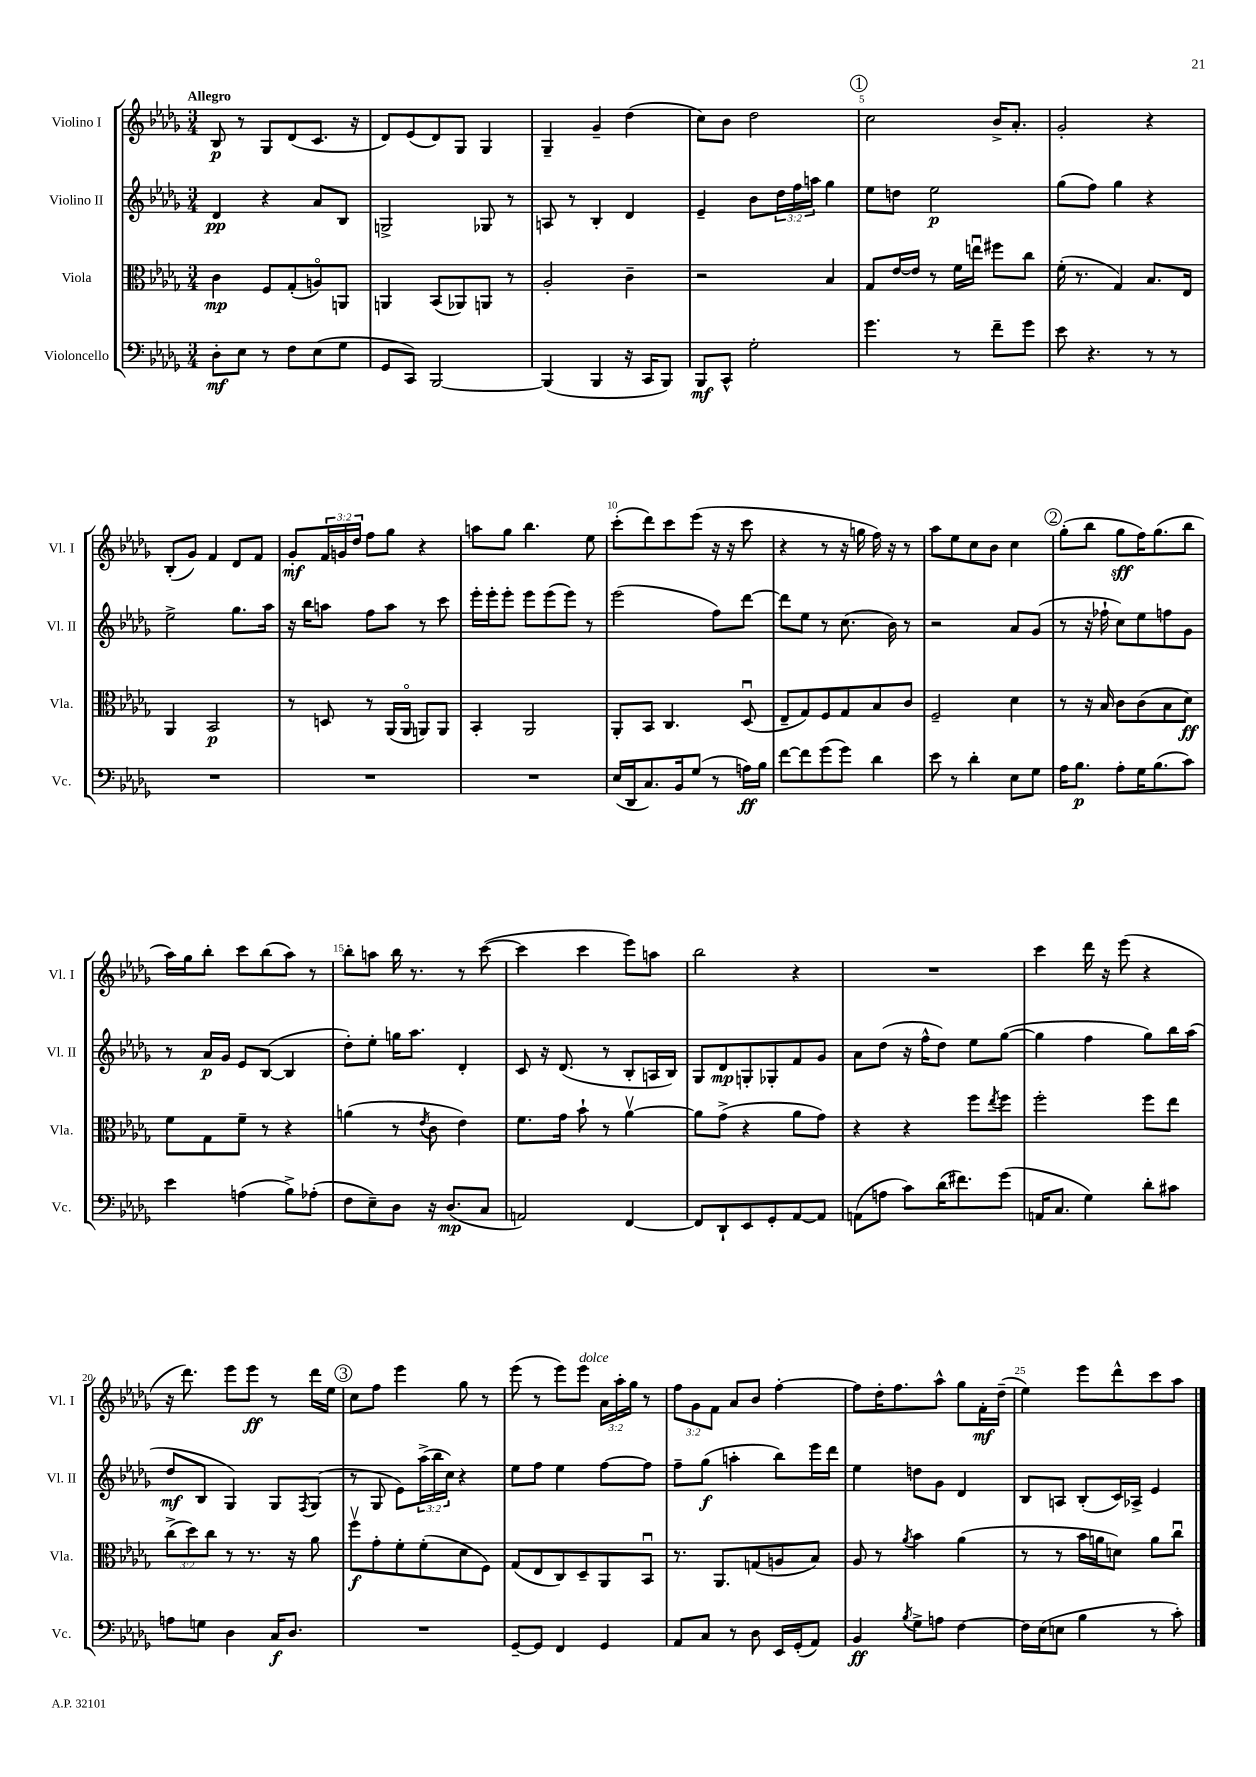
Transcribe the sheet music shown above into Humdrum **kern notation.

**kern	**dynam	**kern	**dynam	**kern	**dynam	**kern	**dynam
*part4	*part4	*part3	*part3	*part2	*part2	*part1	*part1
*staff4	*staff4	*staff3	*staff3	*staff2	*staff2	*staff1	*staff1
*I"Violoncello	*	*I"Viola	*	*I"Violino II	*	*I"Violino I	*
*I'Vc.	*	*I'Vla.	*	*I'Vl. II	*	*I'Vl. I	*
*clefF4	*	*clefC3	*	*clefG2	*	*clefG2	*
*k[b-e-a-d-g-]	*	*k[b-e-a-d-g-]	*	*k[b-e-a-d-g-]	*	*k[b-e-a-d-g-]	*
*M3/4	*	*M3/4	*	*M3/4	*	*M3/4	*
=1	=1	=1	=1	=1	=1	=1	=1
!	!	!	!	!	!	!LO:TX:a:B:t=Allegro	!
8D-'\L	mf	4c\	mp	4d-/	pp	8B-/	p
8E-\J	.	.	.	.	.	8r	.
8r	.	8F/L	.	4r	.	8G-/L	.
8F\L	.	(8G-'/	.	.	.	(8d-/	.
(8E-\	.	8An/)	.	8a-/L	.	8.c/J	.
8G-\J	.	8AAn/J	.	8B-/J	.	.	.
.	.	.	.	.	.	16r	.
=2	=2	=2	=2	=2	=2	=2	=2
8GG-/L	.	4AAn/	.	2Gn^/	.	8d-/L)	.
8CC/J)	.	.	.	.	.	(8e-/	.
[2BBB-/	.	(8BB-/L	.	.	.	8d-/)	.
.	.	8AA-X/)	.	.	.	8G-/J	.
.	.	8AAn/J	.	8G-X/	.	4G-/	.
.	.	8r	.	8r	.	.	.
=3	=3	=3	=3	=3	=3	=3	=3
(4BBB-/]	.	2A-'/	.	8An/	.	4G-~/	.
.	.	.	.	8r	.	.	.
4BBB-/	.	.	.	4B-'/	.	4g-~/	.
16r	.	4c~\	.	4d-/	.	(4dd-\	.
16CC/KL	.	.	.	.	.	.	.
8BBB-/J)	.	.	.	.	.	.	.
=4	=4	=4	=4	=4	=4	=4	=4
8BBB-/L	mf	2r	.	4e-~/	.	8cc\L)	.
8CC^^/J	.	.	.	.	.	8b-\J	.
2G-'\	.	.	.	8b-\L	.	2dd-\	.
.	.	.	.	24dd-\L	.	.	.
.	.	.	.	24ff\	.	.	.
.	.	.	.	24aan\JJ	.	.	.
.	.	4B-/	.	4gg-\	.	.	.
!!LO:REH:place=s1:t=1
=5	=5	=5	=5	=5	=5	=5	=5
4.g-\	.	8G-/L	.	8ee-\L	.	2cc\	.
.	.	[16e-/L	.	8ddn\J	.	.	.
.	.	16e-/JJ]	.	.	.	.	.
.	.	8r	.	2ee-\	p	.	.
8r	.	16f\LL	.	.	.	.	.
.	.	16eenu\JJ	.	.	.	.	.
8f~\L	.	8ff#X\L	.	.	.	16b-^/KL	.
.	.	.	.	.	.	8.a-'/J	.
8g-\J	.	8cc\J	.	.	.	.	.
=6	=6	=6	=6	=6	=6	=6	=6
8e-\	.	(16f'\	.	(8gg-\L	.	2g-'/	.
.	.	8.r	.	.	.	.	.
4.r	.	.	.	8ff\J)	.	.	.
.	.	4G-/)	.	4gg-\	.	.	.
8r	.	8.B-/L	.	4r	.	4r	.
8r	.	.	.	.	.	.	.
.	.	16E-/Jk	.	.	.	.	.
!!LO:LB:g=z
=7	=7	=7	=7	=7	=7	=7	=7
2.r	.	4AA-/	.	2ee-^\	.	(8B-'/L	.
.	.	.	.	.	.	8g-/J)	.
.	.	2BB-/	p	.	.	4f/	.
.	.	.	.	8.gg-\L	.	8d-/L	.
.	.	.	.	.	.	8f/J	.
.	.	.	.	16aa-\Jk	.	.	.
=8	=8	=8	=8	=8	=8	=8	=8
2.r	.	8r	.	16r	.	8g-'/L	mf
.	.	.	.	16bb-\KL	.	.	.
.	.	8Dn/	.	8aan\J	.	24f/L	.
.	.	.	.	.	.	24gn/	.
.	.	.	.	.	.	24dd-/JJ	.
.	.	8r	.	8ff\L	.	8ff\L	.
.	.	(16AA-/LL	.	8aa\J	.	8gg-\J	.
.	.	16AA-/JJ	.	.	.	.	.
.	.	8AAn/L)	.	8r	.	4r	.
.	.	8AA/J	.	8ccc\	.	.	.
=9	=9	=9	=9	=9	=9	=9	=9
2.r	.	4BB-'/	.	16eee-'\LL	.	8aan\L	.
.	.	.	.	16eee-'\J	.	.	.
.	.	.	.	8eee-'\J	.	8gg-\J	.
.	.	2AA-/	.	8eee-\L	.	4.bb-\	.
.	.	.	.	(8eee-\	.	.	.
.	.	.	.	8eee-\J)	.	.	.
.	.	.	.	8r	.	8ee-\	.
=10	=10	=10	=10	=10	=10	=10	=10
(16E-/LL	.	8AA-'/L	.	(2eee-\	.	(8ccc'\L	.
16DD-/J	.	.	.	.	.	.	.
8.C/)	.	8BB-/J	.	.	.	8ddd-\)	.
.	.	4.C/	.	.	.	8ccc\	.
16BB-/k	.	.	.	.	.	.	.
(8G-/J	.	.	.	.	.	(8eee-\J	.
8r	.	.	.	8ff\L)	.	16r	.
.	.	.	.	.	.	16r	.
16An\LL)	ff	(8D-u/	.	[8ddd-\J	.	8ccc\	.
16B-\JJ	.	.	.	.	.	.	.
=11	=11	=11	=11	=11	=11	=11	=11
[8f\L	.	8E-~/L	.	8ddd-\L]	.	4r	.
8f\]	.	8G-/)	.	8ee-\J	.	.	.
(8g-\	.	8F/	.	8r	.	8r	.
8g-\J)	.	8G-/	.	(8.cc\	.	16r	.
.	.	.	.	.	.	16ggn\	.
4d-\	.	8B-/	.	.	.	16ff\)	.
.	.	.	.	16b-\)	.	16r	.
.	.	8c/J	.	8r	.	8r	.
=12	=12	=12	=12	=12	=12	=12	=12
8e-\	.	2F~/	.	2r	.	8aa-\L	.
8r	.	.	.	.	.	8ee-\	.
4d-'\	.	.	.	.	.	8cc\	.
.	.	.	.	.	.	8b-\J	.
8E-\L	.	4d-\	.	8a-/L	.	4cc\	.
8G-\J	.	.	.	(8g-/J	.	.	.
!!LO:REH:place=s1:t=2
=13	=13	=13	=13	=13	=13	=13	=13
16A-\KL	.	8r	.	8r	.	(8gg-'\L	.
8.B-\J	p	.	.	.	.	.	.
.	.	16r	.	16r	.	8bb-\J	.
.	.	16B-/	.	16ff-X`\	.	.	.
8A-'\L	.	8c\L	.	8cc\L)	.	8gg-\L	sff
16G-\K	.	(8c\	.	8ee-\	.	16ff\K)	.
(8.B-\	.	.	.	.	.	(8.gg-\	.
.	.	8B-\	.	8ffn\	.	.	.
8c\J)	.	8d-\J)	ff	8g-\J	.	8bb-\J	.
!!LO:LB:g=z
=14	=14	=14	=14	=14	=14	=14	=14
4e-\	.	8f\L	.	8r	.	16aa-\LL)	.
.	.	.	.	.	.	16gg-\J	.
.	.	8G-\	.	16a-/LL	p	8bb-'\J	.
.	.	.	.	16g-/JJ	.	.	.
(4An\	.	8f~\J	.	8e-/L	.	8ccc\L	.
.	.	8r	.	([8B-/J	.	(8bb-\	.
8B-^\L)	.	4r	.	4B-/]	.	8aa-\J)	.
(8A-X'\J	.	.	.	.	.	8r	.
=15	=15	=15	=15	=15	=15	=15	=15
8F\L	.	(4an\	.	8dd-'\L)	.	8bb-'\L	.
8E-~\)	.	.	.	8ee-'\J	.	8aan\J	.
8D-\J	.	8r	.	16ggn\KL	.	16bb-\	.
.	.	.	.	8.aa-\J	.	8.r	.
.	.	8qe-/	.	.	.	.	.
16r	.	8c\	.	.	.	.	.
(8.D-/L	mp	.	.	.	.	.	.
.	.	4e-\)	.	4d-'/	.	8r	.
8C/J	.	.	.	.	.	([8ccc\	.
=16	=16	=16	=16	=16	=16	=16	=16
2AAn/)	.	8.f\L	.	8c/	.	4ccc\]	.
.	.	.	.	16r	.	.	.
.	.	16g-\Jk	.	(8.d-/	.	.	.
.	.	8b-`\	.	.	.	4ccc\	.
.	.	8r	.	8r	.	.	.
[4FF/	.	[4a-v\	.	8B-'/L	.	8eee-\L)	.
.	.	.	.	16An/L	.	8aan\J	.
.	.	.	.	16B-/JJ)	.	.	.
=17	=17	=17	=17	=17	=17	=17	=17
8FF/L]	.	8a-\L]	.	8G-/L	.	2bb-\	.
8DD-`/	.	(8g-^\J	.	8d-/	mp	.	.
8EE-/	.	4r	.	8Gn'/	.	.	.
8GG-'/	.	.	.	8G-X'/	.	.	.
[8AA-/	.	8a-\L	.	8f/	.	4r	.
8AA-/J]	.	8g-\J)	.	8g-/J	.	.	.
=18	=18	=18	=18	=18	=18	=18	=18
(8AAn\L	.	4r	.	8a-\L	.	2.r	.
8An\J	.	.	.	(8dd-\J	.	.	.
8c\L)	.	4r	.	16r	.	.	.
.	.	.	.	16ff^^\KL	.	.	.
(16d-\K	.	.	.	8dd-\J)	.	.	.
8.f#X\)	.	.	.	.	.	.	.
.	.	8ff\L	.	8ee-\L	.	.	.
.	.	8qee-/	.	.	.	.	.
(8g-\J	.	8ff\J	.	([8gg-\J	.	.	.
=19	=19	=19	=19	=19	=19	=19	=19
16AAn/KL	.	2ff'\	.	4gg-\]	.	4ccc\	.
8.C/J	.	.	.	.	.	.	.
4G-\)	.	.	.	4ff\	.	16ddd-\	.
.	.	.	.	.	.	16r	.
.	.	.	.	.	.	(8eee-\	.
8d-'\L	.	8ff\L	.	8gg-\L)	.	4r	.
8c#X\J	.	8ee-\J	.	16bb-\L	.	.	.
.	.	.	.	(16aa-\JJ	.	.	.
!!LO:LB:g=z
=20	=20	=20	=20	=20	=20	=20	=20
8An\L	.	(12cc^\L	.	8dd-/L	mf	16r	.
.	.	.	.	.	.	8.ddd-\)	.
.	.	12dd-\)	.	.	.	.	.
8Gn\J	.	.	.	8B-/J	.	.	.
.	.	12cc\J	.	.	.	.	.
4D-\	.	8r	.	4G-/)	.	8eee-\L	.
.	.	8.r	.	.	.	8eee-\J	ff
16C/KL	f	.	.	8G-/L	.	8r	.
8.D-/J	.	16r	.	.	.	.	.
.	.	.	.	8qF/	.	.	.
.	.	8a-\	.	(8G-/J	.	16ddd-\LL	.
.	.	.	.	.	.	16ee-\JJ	.
!!LO:REH:place=s1:t=3
=21	=21	=21	=21	=21	=21	=21	=21
2.r	.	8ffv\L	f	8r	.	8cc\L	.
.	.	8g-'\	.	8G-/	.	8ff\J	.
.	.	8f'\	.	8e-\L)	.	4eee-\	.
.	.	(8f'\	.	(24aa-^\L	.	.	.
.	.	.	.	24bb-\	.	.	.
.	.	.	.	24cc\JJ)	.	.	.
.	.	8d-\	.	4r	.	8gg-\	.
.	.	8F\J)	.	.	.	8r	.
=22	=22	=22	=22	=22	=22	=22	=22
[8GG-~/L	.	(8G-/L	.	8ee-\L	.	(8eee-\	.
8GG-/J]	.	8E-/	.	8ff\J	.	8r	.
4FF/	.	8C/)	.	4ee-\	.	8eee-\L)	.
!	!	!	!	!	!	!LO:TX:a:i:t=dolce	!
.	.	8D-~/	.	.	.	8eee-\J	.
4GG-/	.	8AA-/	.	[8ff\L	.	24a-\LL	.
.	.	.	.	.	.	24aa-'\	.
.	.	.	.	.	.	24gg-\JJ	.
.	.	8BB-u/J	.	8ff\J]	.	8r	.
=23	=23	=23	=23	=23	=23	=23	=23
8AA-/L	.	8.r	.	8ff~\L	.	12ff\L	.
.	.	.	.	.	.	12g-\	.
8C/J	.	.	.	(8gg-\J	f	.	.
.	.	.	.	.	.	12f\J	.
.	.	8.AA-/L	.	.	.	.	.
8r	.	.	.	4aan'\	.	8a-/L	.
8D-\	.	(8Gn/	.	.	.	8b-/J	.
16EE-/LL	.	8An/	.	8bb-\L)	.	[4ff'\	.
(16GG-'/J	.	.	.	.	.	.	.
8AA-/J)	.	8B-/J)	.	16eee-\L	.	.	.
.	.	.	.	16ddd-\JJ	.	.	.
=24	=24	=24	=24	=24	=24	=24	=24
4BB-/	ff	8A-/	.	4ee-\	.	8ff\L]	.
.	.	8r	.	.	.	16dd-'\K	.
.	.	.	.	.	.	8.ff\	.
8qB-/	.	8qa-/	.	.	.	.	.
8G-^\L	.	4b-\	.	8ddn\L	.	.	.
8An\J	.	.	.	8g-\J	.	8aa-^^\J	.
[4F\	.	(4a-\	.	4d-/	.	8gg-\L	.
.	.	.	.	.	.	16f'\L	mf
.	.	.	.	.	.	(16dd-~\JJ	.
=25	=25	=25	=25	=25	=25	=25	=25
16F\LL]	.	8r	.	8B-/L	.	4ee-\)	.
(16E-\J	.	.	.	.	.	.	.
8En\J	.	8r	.	8An/J	.	.	.
4B-\	.	16b-\LL	.	(8B-'/L	.	8eee-\L	.
.	.	16an\J	.	.	.	.	.
.	.	8dn\J)	.	16c/L)	.	8ddd-^^\	.
.	.	.	.	16A-X^/JJ	.	.	.
8r	.	8a\L	.	4e-/	.	8ccc\	.
8c'\)	.	8ccu\J	.	.	.	8aa-\J	.
==	==	==	==	==	==	==	==
*-	*-	*-	*-	*-	*-	*-	*-
